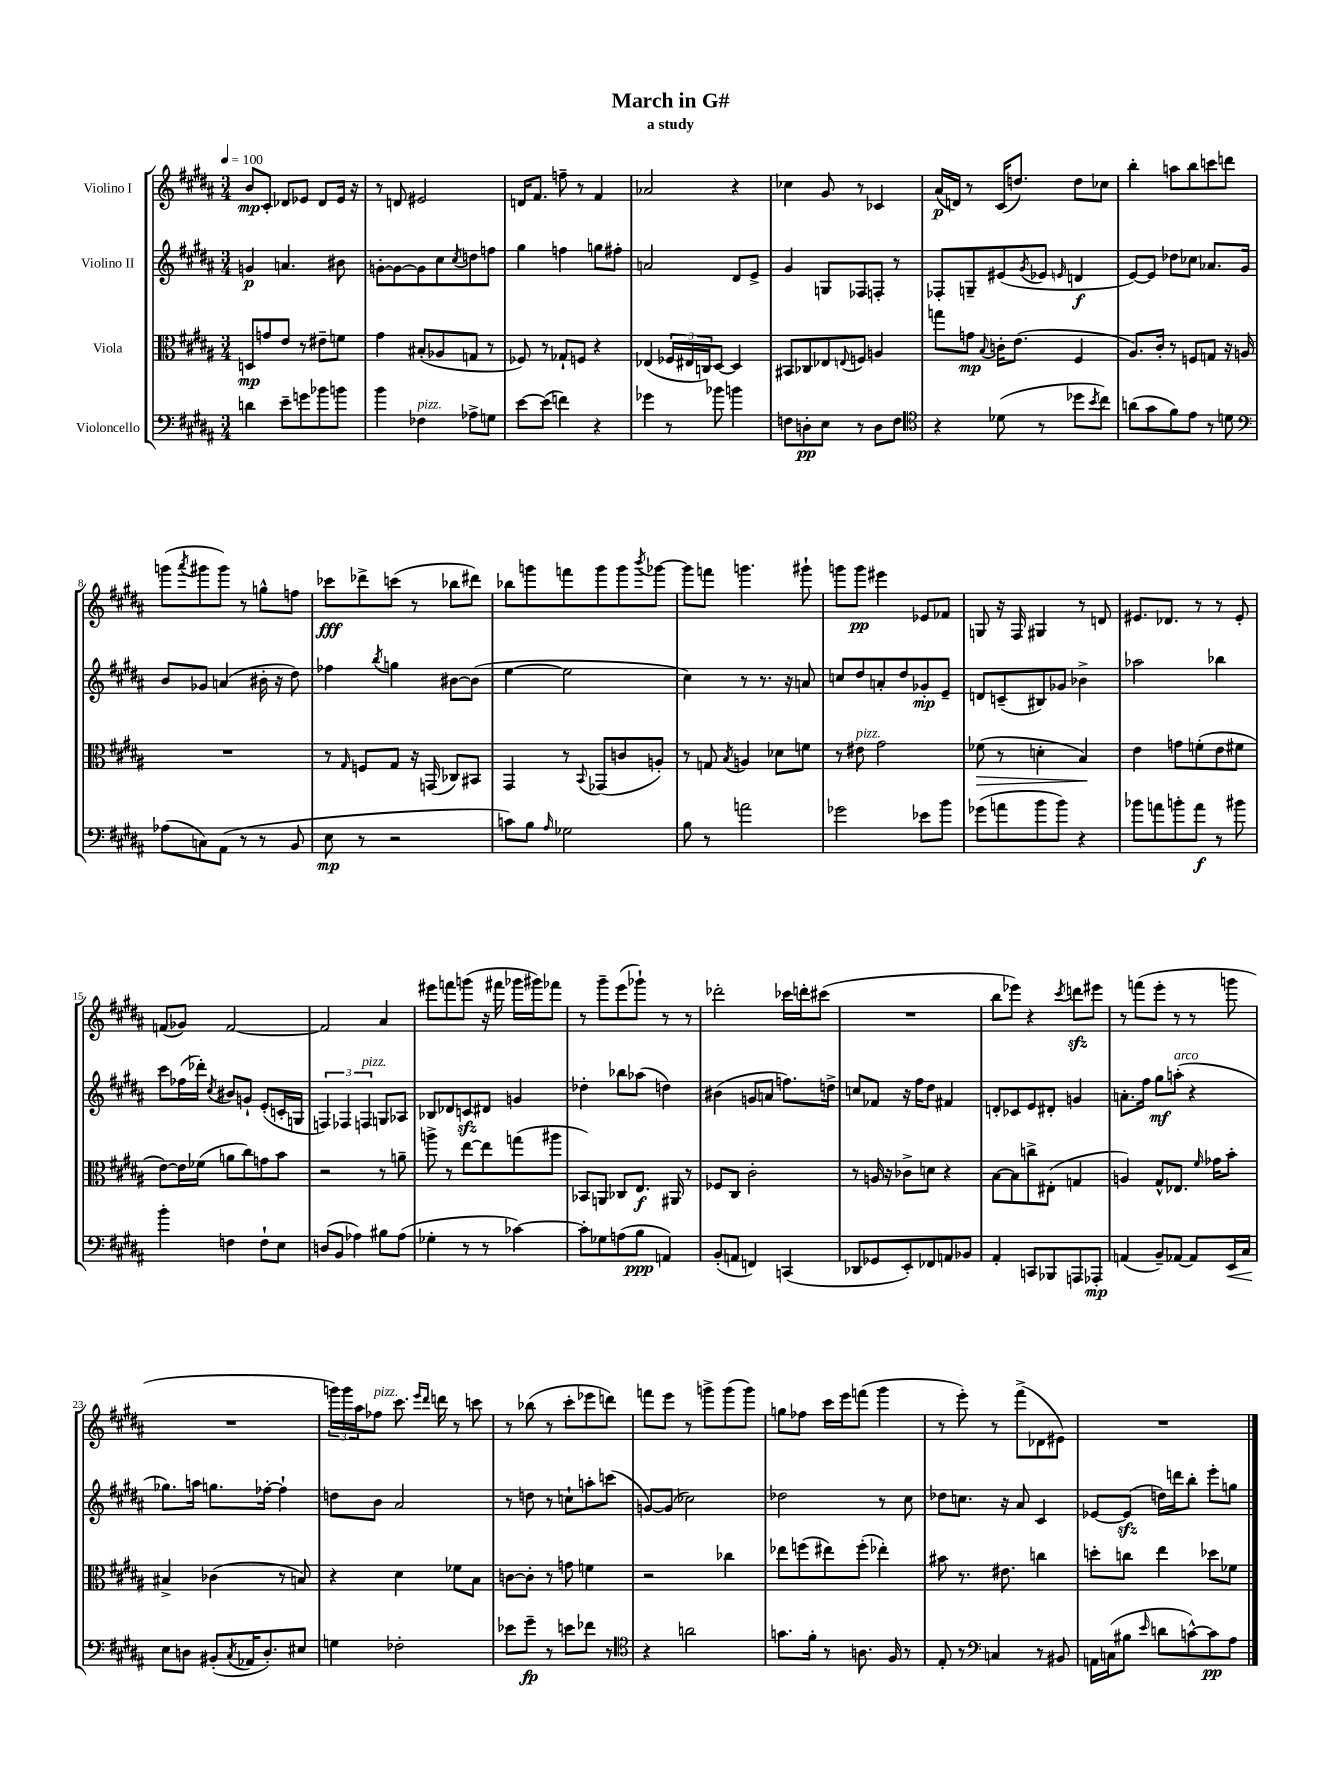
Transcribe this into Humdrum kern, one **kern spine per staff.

**kern	**kern	**kern	**kern
*staff4	*staff3	*staff2	*staff1
*clefF4	*clefC3	*clefG2	*clefG2
*k[f#c#g#d#a#]	*k[f#c#g#d#a#]	*k[f#c#g#d#a#]	*k[f#c#g#d#a#]
*M3/4	*M3/4	*M3/4	*M3/4
*MM100	*MM100	*MM100	*MM100
4d	8D	4g	8b
.	8g	.	8c#'
8e~	8e	4.a	8d-
8g	8r	.	8e-
8b-	8e#~	.	8d-
8b	8f	8b#	16e-
.	.	.	16r
=	=	=	=
4b	4g#	[8g'	8r
.	.	8g_	8d
4F-	(8B#'	8g]	2e#
.	8A-	8cc#	.
.	.	8qcc#	.
8A-^	8G	8dd	.
8G	8r	8ff	.
=	=	=	=
[8e	8F-)	4gg#	16d
.	.	.	8.f#
(8e]	8r	.	.
4f)	8G-`	4ff	8ff~
.	8F	.	8r
4r	4r	8gg	4f#
.	.	8ff#'	.
=	=	=	=
4g-	(4E-	2a	2a-
8r	24F-	.	.
.	24E#	.	.
.	24C)	.	.
8b-	[8D#	.	.
4b	4D#]	8d#	4r
.	.	8e^	.
=	=	=	=
8F	8BB#	4g#	4cc-
8D'	8C-	.	.
8E	8E-	8G	8g#
.	8qqE	.	.
8r	8F	8F-	8r
8D	4A	8F'	4c-
8F	.	8r	.
=	=	=	=
*clefC4	*	*	*
4r	8gg	8F-'	(16a#
.	.	.	16d)
.	8g	8G~	8r
.	8qqB	.	.
(8d-	16c'	(8e#	(16c#
.	(8.e	.	8.dd)
.	.	8qg#	.
8r	.	8e-	.
.	.	16qqe	.
8dd-	4F#	4d	8dd
8qb	.	.	.
8cc#)	.	.	8cc-
=	=	=	=
(8a	8.A#)	[8e)	4bb'
8g#	.	8e]	.
.	16c#'	.	.
8f#)	8r	8dd-	8aa
8e	8F	8cc-	8bb
8r	8G	8.a-	8ccc
8d	16r	.	8ddd
.	16A	16g#	.
=	=	=	=
*clefF4	*	*	*
(8A-	2.r	8b	(8ggg
.	.	.	8qaaa#
8C)	.	8g-	8ggg#
(8AA#	.	(4a	8ggg#)
8r	.	.	8r
8r	.	16b#'	8gg^^
.	.	16r	.
8BB	.	8dd#)	8ff
=	=	=	=
8E	8r	4ff-	8ccc-
.	16qqG#	.	.
8r	8F	.	8ddd-^
.	.	8qbb	.
2r	8G#	4gg	(8ccc
.	16r	.	8r
.	(16GG	.	.
.	8C-)	[8b#	8bb-
.	8BB#	(8b#]	8ddd#)
=	=	=	=
8c)	4GG#	[4ee	8bb-
8B	.	.	8ggg
16qqA#	.	.	.
2G-	8r	2ee]	8fff
.	8qqBB	.	.
.	(8GG-	.	8ggg
.	8c	.	8ggg
.	.	.	8qbbb
.	8A')	.	[8ggg-
=	=	=	=
8B	8r	4cc#)	8ggg-]
8r	8G	.	8fff
.	8qB	.	.
2a	4A	8r	4.ggg
.	.	8.r	.
.	8d-	.	.
.	.	16r	.
.	8f	8a	8ggg#`
=	=	=	=
2g-	8r	8cc	8ggg
.	8e#	8dd#	8ggg
.	2g#	8a'	4eee#
.	.	8dd#	.
8e-	.	8g-'	8e-
8b	.	8e~	8f-
=	=	=	=
(8g-	(8f-	8d	8G
8a	8r	(8c~	16r
.	.	.	16F#
8b	4d'	8B#)	4G#
8b)	.	8g-	.
4r	4B)	4b-^	8r
.	.	.	8d
=	=	=	=
8b-	4e	2aa-	8.e#
8a	.	.	.
.	.	.	8.d-
8b'	8g	.	.
8a	(8f'	.	8r
8r	8e	4bb-	8r
8b#	8f#	.	8e#'
=	=	=	=
4b'	[8e)	8ccc#	(8f
.	16e]	(16ff-	8g-)
.	(16f-	16ddd-')	.
.	.	8qcc#	.
4F	8a	8b#	[2f
.	8cc#)	8g`	.
8F`	8g	(8e'	.
8E	8b	16c'	.
.	.	16G	.
=	=	=	=
(8D	2r	6F)	2f]
8BB	.	.	.
.	.	6F-	.
4A-)	.	.	.
.	.	6F	.
8B#	8r	8G	4a#
(8A-	8a~	8A-	.
=	=	=	=
4G-'	8aa^	8B-	8eee#
.	8r	8d-	8fff
8r	[8ee	8c	(8ggg
8r	8ee]	8d#	16r
.	.	.	16fff#
[4c-)	(8gg	4g	16ggg-
.	.	.	16ggg#)
.	8aa#	.	8fff-
=	=	=	=
8c-']	8BB-)	4dd-'	8r
8G-	8AA	.	8ggg#~
(8A	8C-	8bb-	(8eee
8B	8.E	(8aa-	8ggg-`)
4AA)	.	4dd)	8r
.	16AA#	.	.
.	8r	.	8r
=	=	=	=
(8BB'	8F-	(4b#	2ddd-'
8AA	8C#	.	.
4FF)	2c#'	8g	.
.	.	8a	.
(4CC	.	8.ff)	16ccc-
.	.	.	16ddd'
.	.	.	(8ccc#
.	.	16dd^	.
=	=	=	=
8DD-	8r	8cc	2.r
8GG-	16A	8f-	.
.	16r	.	.
8EE')	8c-^	16r	.
.	.	16ff#	.
8FF-	8d	8dd#	.
8AA	4r	4f#	.
8BB-	.	.	.
=	=	=	=
4AA#'	[8B	8d'	8bb
.	8B]	8c-	8eee-)
8CC	8cc^	8e	4r
8BBB-	(8E#'	8d#'	.
.	.	.	8qccc#
8AAA	4G	4g	8ddd
8AAA-'	.	.	8eee#
=	=	=	=
(4AA	4A)	8.a'	8r
.	.	.	(8fff
.	.	16ff#	.
8BB~)	8G#^^	8gg#	8eee'
[8AA-	8.E-	(8aa'	8r
8AA-]	.	4r	8r
.	16qqf#	.	.
.	16g-	.	.
16EE	8b'	.	8ggg
16C#	.	.	.
=	=	=	=
8E	4B#^	8.gg-)	2.r
8D	.	.	.
.	.	16aa	.
(8BB#'	(4c-	8.gg	.
8qC#	.	.	.
16AA-	.	.	.
8.D')	.	[16ff-'	.
.	8r	4ff-`]	.
8E#	8B)	.	.
=	=	=	=
4G	4r	8dd	24ggg)
.	.	.	24ggg
.	.	.	24aa#
.	.	8b	8ff-
2F-'	4d#	2a#	8.ccc#
.	.	.	16qqeee
.	.	.	16qqddd#
.	.	.	16ddd
.	8f-	.	8r
.	8B	.	8ccc
=	=	=	=
8e-	[8c	8r	8r
8g#~	8c']	8dd	(8bb-
8r	8r	8r	8r
8e	8g	8cc`	8ccc#'
8f-	4f	8aa'	8eee-
8r	.	(8ccc	8ddd)
=	=	=	=
*clefC4	*	*	*
4r	2r	[8g)	8fff
.	.	(8g]	8eee
2a	.	2cc-)	8r
.	.	.	8ggg^
.	4cc-	.	(8ggg
.	.	.	8ggg)
=	=	=	=
8.g	8ee-	2dd-	8gg
.	(8ff	.	8ff-
16f#'	.	.	.
8r	8ee#)	.	16ccc#
.	.	.	16eee
8.A	(8ff'	.	(8fff
.	4ee-')	8r	4ggg#
16F#	.	.	.
8r	.	8cc#	.
=	=	=	=
8E'	8b#	8dd-	8r
8r	8.r	8.cc	8eee')
*clefF4	*	*	*
4C	.	.	8r
.	8.e#	16r	.
.	.	8a#	(8fff#^
8r	4cc	4c#	8d-
8BB#	.	.	8e#)
=	=	=	=
16AA	8dd'	[8e-	2.r
(16C	.	.	.
8B#	8cc	(8e-]	.
16qqe	.	.	.
8d	4ee	16dd)	.
.	.	16ddd	.
[8c^^)	.	8bb'	.
8c]	8dd-	8eee'	.
8A#	8f-	8gg	.
==	==	==	==
*-	*-	*-	*-
